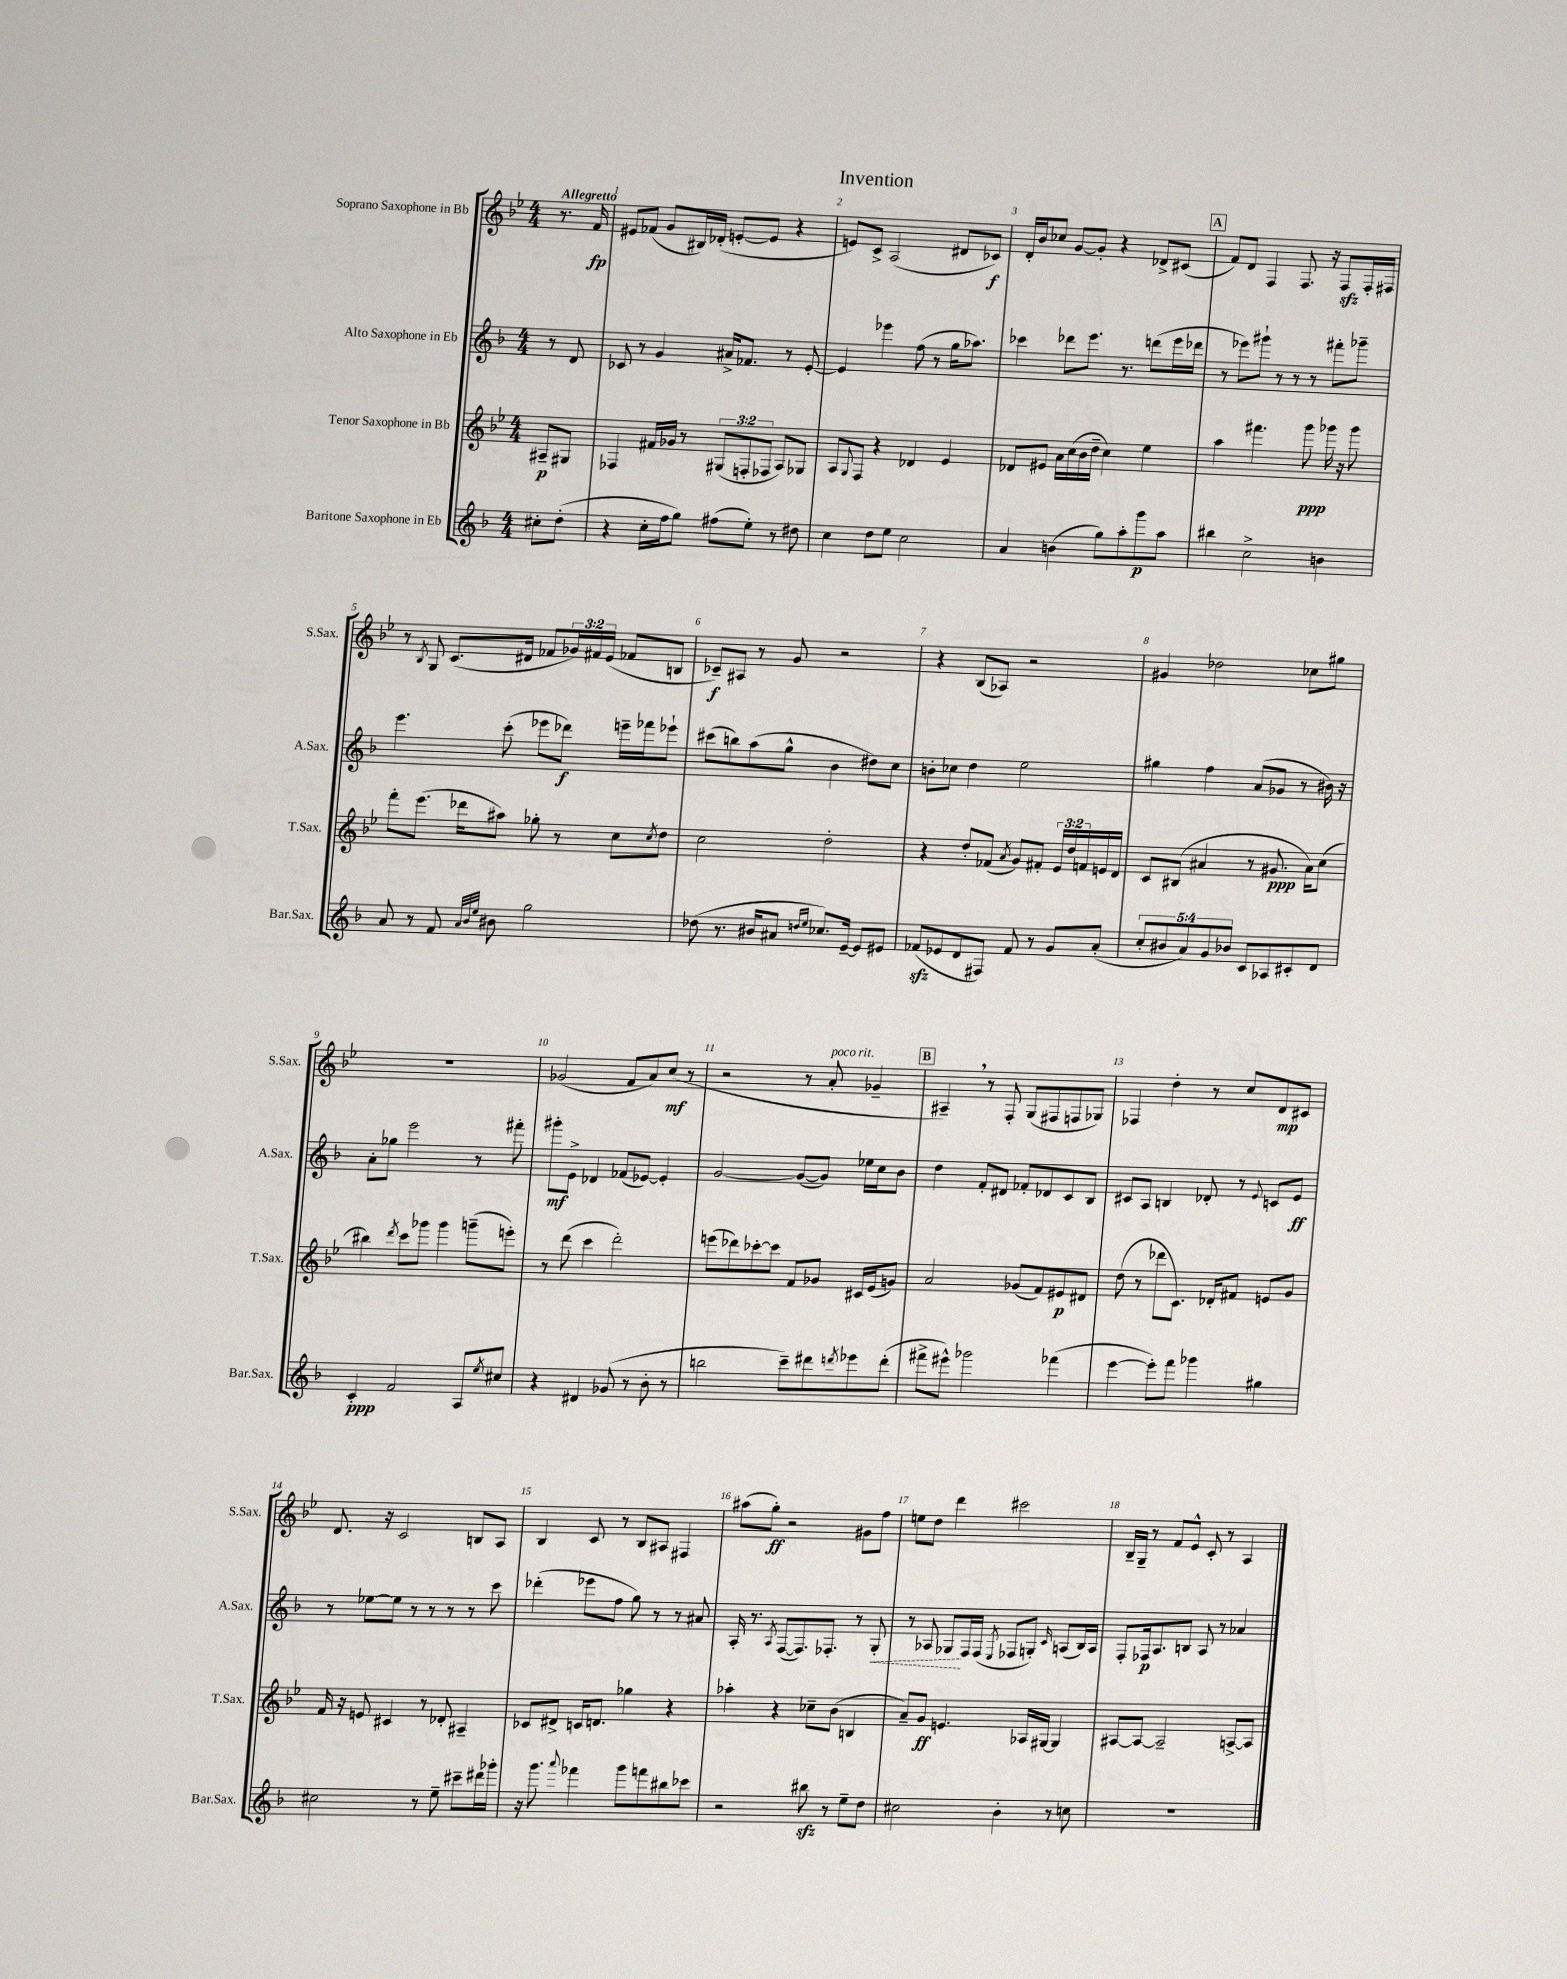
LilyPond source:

\header { title = "Invention" }
<<
\new StaffGroup <<
\new Staff = "s0" \with { instrumentName = "Soprano Saxophone in Bb" shortInstrumentName = "S.Sax." } {
    \clef treble \key bes \major \numericTimeSignature \time 4/4 \override Staff.TupletNumber.text = #tuplet-number::calc-fraction-text \partial 4 \tempo "Allegretto"
    r8. f'16\fp |
    eis'8 fes'8( g'8 bis16) des'16-.( e'8~-. e'8 r4 |
    e'8) c'8-> a2( dis'8 ces'8\f) |
    d'16-. bes'16 ces''8 g'8~ g'8-. r4 des'8-> cis'8( |
    \mark \markup { \box "A" } f'8) d'8 f4 f8. r16 f8\sfz f16-. fis16 |
    r8 \acciaccatura { bes8 } g8 c'8.( dis'16 fes'8 \tuplet 3/2 { ges'16) fis'16 ees'16( } fes'8 b8 |
    ces'8--\f) ais8 r8 g'8 r2 |
    r4 bes8( aes8) r2 |
    gis'4 des''2 ces''8 gis''8 |
    R1 |
    ges'2( f'8 a'8) c''8\mf( r8 |
    r2 r8 a'8-.^\markup { \italic "poco rit." } ges'4-- |
    \mark \markup { \box "B" } ais4--) \breathe r8 f8-. g8( fis8 f8 ges8) |
    fes4 d''4-. r8 c''8 d'8\mp cis'8 |
    d'8. r16 c'2 b8 a8 |
    bes4 c'8 r8 bes8 ais8 fis4 |
    ais''8( g''8-.\ff) r2 gis'8 f''8 |
    e''8 d''8 d'''4 cis'''2 |
    bes16-- g16-- r8 f'8 ees'8-^ c'8-. r8 a4 \bar "|." |
}
\new Staff = "s1" \with { instrumentName = "Alto Saxophone in Eb" shortInstrumentName = "A.Sax." } {
    \clef treble \key f \major \numericTimeSignature \time 4/4 \partial 4
    r8 d'8 |
    ces'8 r8 g'4 ais'16-> fes'8. r8 e'8~-. |
    e'4 ees'''4 f''8( r8 g''16 aes''8.) |
    ces'''4 des'''8 e'''8. r8. d'''8( e'''16 des'''16 |
    \mark \markup { \box "A" } r8 ees'''8) gis'''8-! r8 r8 r8 fis'''8-. ges'''8-- |
    e'''4. c'''8-.( ees'''8 des'''8\f) e'''16-- fes'''16 ees'''8-! |
    cis'''8( b''8) a''8( g''8-^ bes'4 dis''8) c''8 |
    b'8-. ces''8 d''4 e''2 |
    gis''4 f''4 a'8( ges'8 r8 bis'16) r16 |
    a'8-. ges''8 e'''2 r8 fis'''8-. |
    gis'''8-.\mf e'8-> des'4 fes'8( ees'8~) ees'4-. |
    g'2~ g'8~( g'8) ees''16 c''16 bes'8 |
    \mark \markup { \box "B" } d''4 f'8-. dis'8 fes'8-. des'8 c'8 bes8 |
    cis'8 a8 b4 des'8-. r8 \appoggiatura { e'8 } c'8 e'8\ff |
    r8 ees''8~ ees''8 r8 r8 r8 r8 c'''8 |
    des'''4-.( ees'''8 f''8 g''8) r8 r8 ais'8 |
    a16-. r8. \acciaccatura { a8 } f8~( f8.) fes8.-. r8 \once \override Hairpin.style = #'dashed-line g8-.\< |
    r8 aes8 ges8\! f16 f16( \acciaccatura { e8 } fes8 g8-.) \grace { c'16 } a8( bes16) a16 |
    f8-. fes16\p a8. b8 a8 r8 aes'4 \bar "|." |
}
\new Staff = "s2" \with { instrumentName = "Tenor Saxophone in Bb" shortInstrumentName = "T.Sax." } {
    \clef treble \key bes \major \numericTimeSignature \time 4/4 \override Staff.TupletNumber.text = #tuplet-number::calc-fraction-text \partial 4
    ais8--\p gis8 |
    fes4 fis'16 ges'16 r8 \tuplet 3/2 { gis8( f8-. fes8 } a8) ges8 |
    a8 \appoggiatura { g8 } f8 r4 des'4 ees'4 |
    des'8 eis'8 a'16 c''16( bes'16 d''16-- c''4) ees''4 |
    \mark \markup { \box "A" } a''4 fis'''4. g'''8\ppp ges'''16 r16 ges'''8 |
    f'''8-. ees'''8.( des'''16 ais''8) ges''8-. r8 c''8 \acciaccatura { c''8 } d''8 |
    c''2 d''2-. |
    r4 d''8-. fes'8( \acciaccatura { a'8 } g'8) fis'8-. \tuplet 3/2 { ees'16 d''16 f'16 } e'16 d'16 |
    c'8 bis8( ais'4 r8 gis'8.\ppp ais'16) c''8( |
    bis''4) \acciaccatura { d'''8 } c'''8 ges'''8 ges'''4 g'''8--( e'''8-.) |
    r8 d'''8( c'''4 d'''2-.) |
    e'''8( des'''8) ces'''8~-. ces'''8 f'8 ges'8 cis'16 ees'16( g'8) |
    \mark \markup { \box "B" } a'2 ges'8( f'8) eis'8\p dis'8 |
    d''8( r8 des'''8 c'8.) des'16-. fis'8 e'8 g'8 |
    f'16 r16 e'8 cis'4 r8 des'8-. ais4-- |
    ces'8 dis'8-> c'16 d'8. ges''4 r4 |
    aes''4-. r4 ces''8-- bes'8( b4 |
    a'8--) g'8\ff e'4. aes16 gis16~ gis4 |
    ais8~ ais8~ ais2-- a8~-> a8 \bar "|." |
}
\new Staff = "s3" \with { instrumentName = "Baritone Saxophone in Eb" shortInstrumentName = "Bar.Sax." } {
    \clef treble \key f \major \numericTimeSignature \time 4/4 \override Staff.TupletNumber.text = #tuplet-number::calc-fraction-text \partial 4
    cis''8-. d''8-.( |
    r4 c''16-. f''16 g''8) fis''8( e''8-.) r8 dis''8 |
    c''4 d''8 e''8 c''2 |
    a'4 b'4( g''8) a''8-. g'''8\p a''8 |
    \mark \markup { \box "A" } bis''4 c''2-> b'4 |
    a'8 r8 f'8 \grace { a'32 bes'32 e''32 } bis'8 g''2 |
    des''8( r8. bis'16 ais'8 \grace { d''16 e''16 } ces''8.) e'16~-- e'8 eis'8 |
    fes'8\sfz( ees'8 d'8 fis8) fes'8 r8 g'8 a'8-.( |
    \tuplet 5/4 { c''8-. bis'8 a'8) g'8 bes'8 } c'8 aes8 cis'8-. d'8 |
    c'4-.\ppp f'2 a8 \acciaccatura { e''8 } cis''8 |
    r4 dis'4 ges'8( r8 bes'8-. r8 |
    b''2 c'''8--) dis'''8 \acciaccatura { d'''8 } ees'''8 d'''8-.( |
    \mark \markup { \box "B" } fis'''8-> eis'''8-^) ges'''2 fes'''4( |
    e'''4~ e'''8-.) f'''8 ges'''4 gis''4 |
    cis''2 r8 e''8-- cis'''8-- dis'''16 ges'''16-. |
    r16 g'''8. \appoggiatura { a'''8 } fes'''4 g'''8 f'''8 bis''8 ces'''8 |
    r2 bis''8\sfz r8 e''8-- d''8 |
    cis''2 bes'4-. r8 c''8 |
    R1 \bar "|." |
}
>>
>>
\layout { \context { \Score \override BarNumber.break-visibility = ##(#f #t #t) barNumberVisibility = #all-bar-numbers-visible } }
